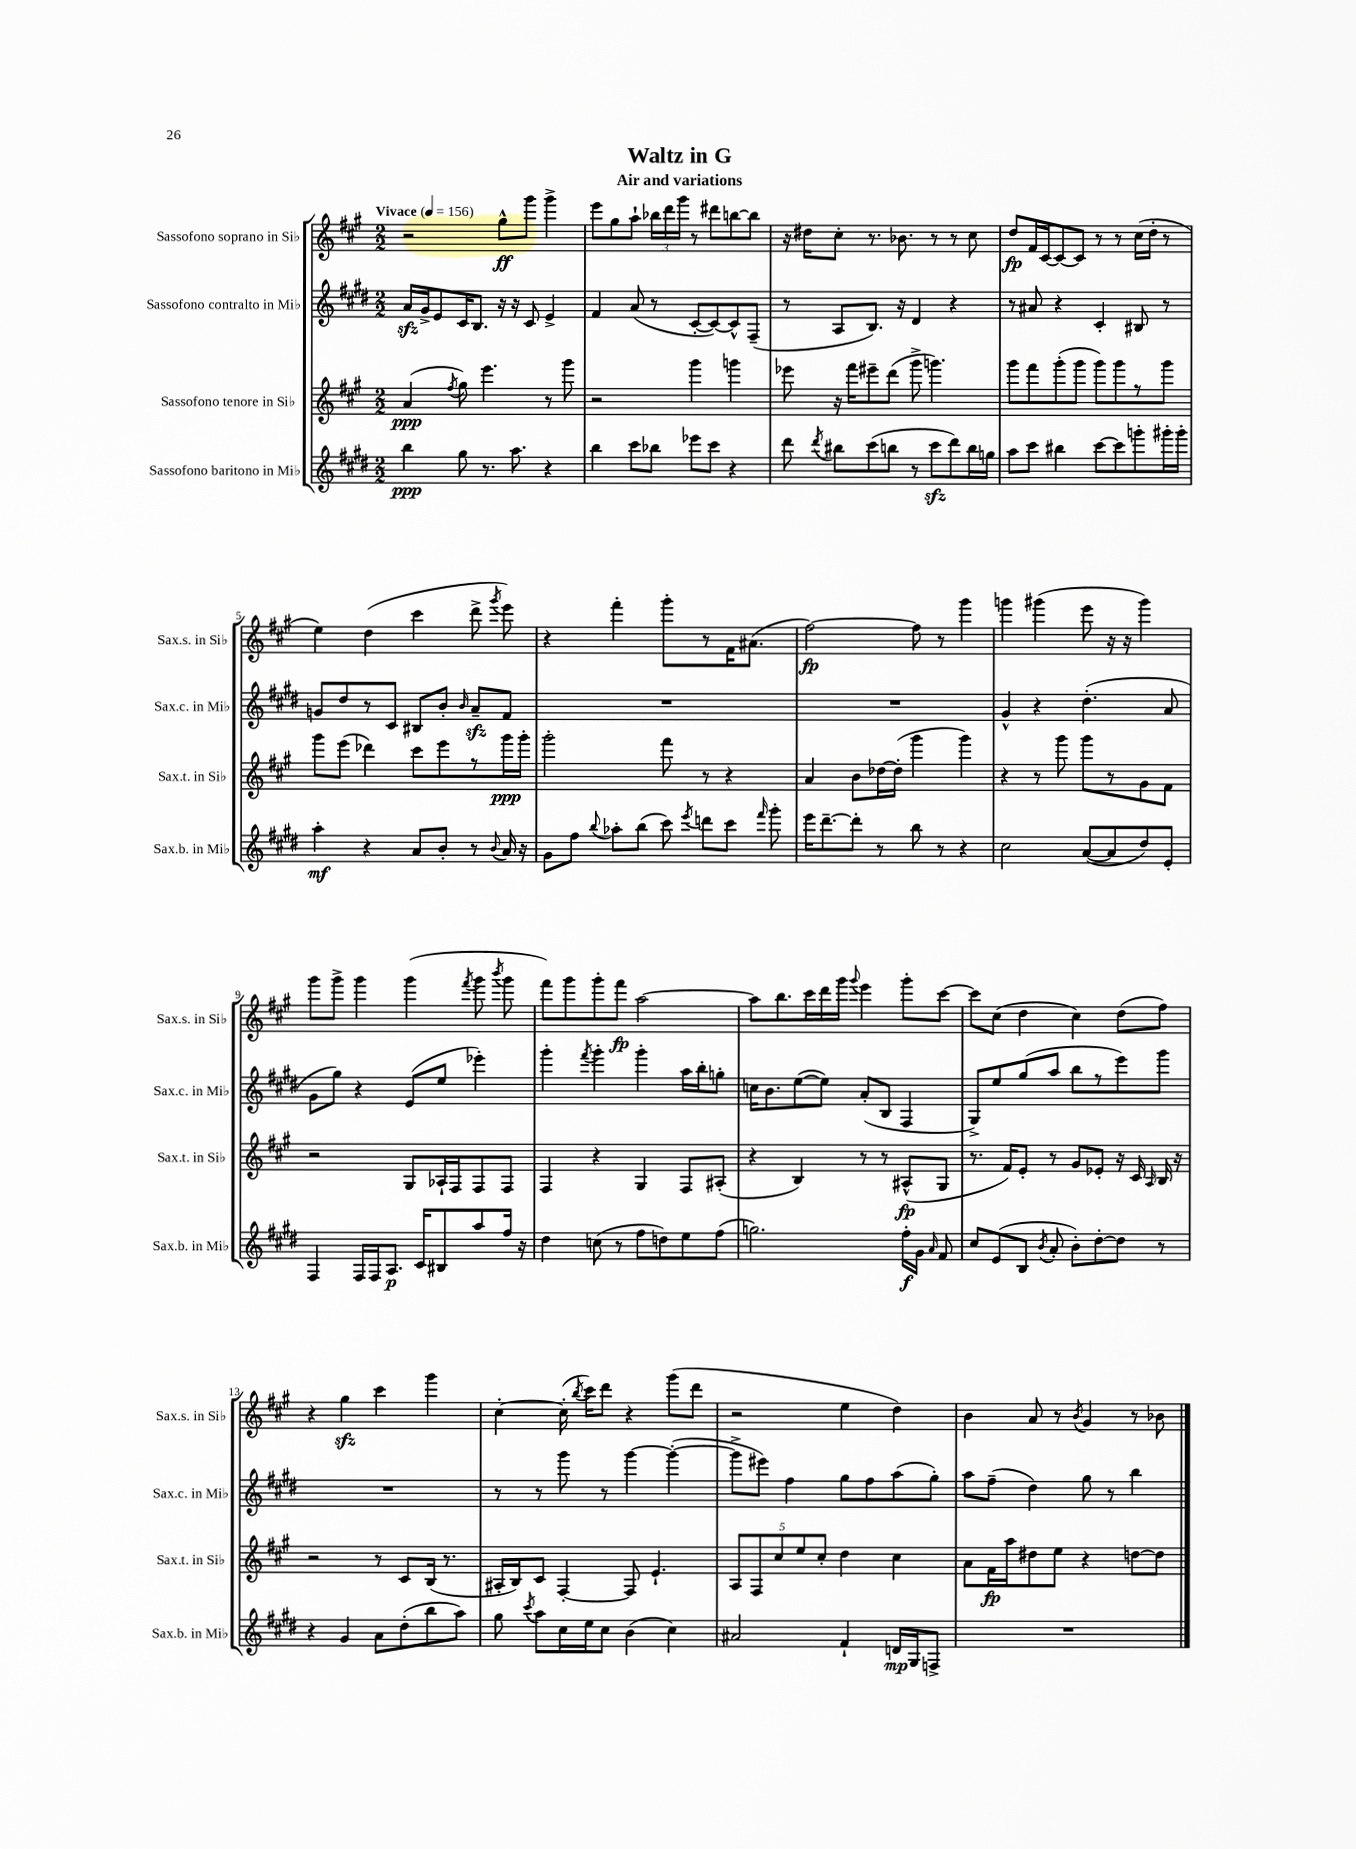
\header { title = "Waltz in G" subtitle = "Air and variations" }
<<
\new StaffGroup <<
\new Staff = "s0" \with { instrumentName = "Sassofono soprano in Sib" shortInstrumentName = "Sax.s. in Sib" } {
    \clef treble \key a \major \numericTimeSignature \time 2/2 \tempo "Vivace" 4 = 156
    \autoBeamOff r2 gis''8[-^\ff gis'''8] gis'''4-> |
    e'''8[ gis''8 a''8]-! \tuplet 3/2 { bes''16[ d'''16 gis'''16] } r8 dis'''8[ b''8~ b''8] |
    r16 dis''16[ cis''8]-. r8. bes'8. r8 r8 cis''8 |
    d''8[\fp fis'16 cis'16~ cis'8~ cis'8] r8 r8 cis''16[( d''16]-. r8 |
    e''4) d''4( cis'''4 d'''8-> \acciaccatura { gis'''8 } e'''8) |
    r4 fis'''4-. gis'''8[-. r8 fis'16 ais'8.]( |
    fis''2~\fp) fis''8 r8 gis'''4 |
    g'''4 gis'''4( e'''8 r16 r16 gis'''4) |
    gis'''8[ gis'''8]-> gis'''4 gis'''4( \acciaccatura { fis'''8 } gis'''8 \acciaccatura { b'''8 } gis'''8 |
    fis'''8[) gis'''8 gis'''8-. fis'''8]\fp a''2~ |
    a''8[ b''8. cis'''16 d'''16 gis'''16] \appoggiatura { gis'''8 } e'''4 gis'''8[-. cis'''8]~ |
    cis'''8[ cis''8]( d''4 cis''4) d''8[( fis''8]) |
    r4 gis''4\sfz cis'''4 gis'''4 |
    cis''4~-. cis''16-.( \acciaccatura { b''8 } cis'''16[) d'''8] r4 gis'''8[( d'''8] |
    r2 e''4 d''4) |
    b'4 a'8 r8 \acciaccatura { b'8 } gis'4 r8 bes'8 \bar "|." |
}
\new Staff = "s1" \with { instrumentName = "Sassofono contralto in Mib" shortInstrumentName = "Sax.c. in Mib" } {
    \clef treble \key e \major \numericTimeSignature \time 2/2
    \autoBeamOff a'16[\sfz gis'16-> e'8 cis'16 b8.] r16 r16 cis'8 e'4-> |
    fis'4 a'8( r8 cis'8[~-. cis'8~) cis'8-^ fis8]--( |
    r8 a8[ b8.]) r16 dis'4 r4 |
    r8 ais'8 r4 cis'4-. bis8 r8 |
    g'8[ dis''8 r8 cis'8] bis8[ b'8]-. \grace { b'16 } a'8[--\sfz fis'8] |
    R1 |
    R1 |
    gis'4-^ r4 dis''4.-.( a'8 |
    gis'8[ gis''8]) r4 e'8[( e''8] ees'''4-.) |
    gis'''4-. \acciaccatura { fis'''8 } gis'''4-. gis'''4-. a''16[ b''16-. g''8]-. |
    c''16[ b'8. e''8~( e''8]) a'8[-.( b8] fis4 |
    gis8[->) e''8 gis''8( a''8] b''8[ r8 e'''8) gis'''8] |
    R1 |
    r8 r8 gis'''8 r8 gis'''4~ gis'''4~-.( |
    gis'''8[-> eis'''8]) fis''4 gis''8[ fis''8 a''8( gis''8]-.) |
    a''8[ fis''8]--( dis''4) gis''8 r8 b''4 \bar "|." |
}
\new Staff = "s2" \with { instrumentName = "Sassofono tenore in Sib" shortInstrumentName = "Sax.t. in Sib" } {
    \clef treble \key a \major \numericTimeSignature \time 2/2
    \autoBeamOff a'4\ppp( \acciaccatura { fis''8 } gis''8) e'''4. r8 gis'''8 |
    r2 gis'''4 g'''4 |
    ees'''8 r16 fis'''16[ eis'''8-- d'''8]( gis'''8-> g'''4.) |
    gis'''8[ fis'''8 gis'''8-.( gis'''8] gis'''8[) gis'''8 r8 gis'''8] |
    gis'''8[ e'''8]( des'''4) cis'''8[ e'''8 r8 gis'''16\ppp gis'''16]-. |
    gis'''2-. fis'''8 r8 r4 |
    a'4 b'8[ des''16~ des''16]-.( gis'''4 gis'''4) |
    r4 r8 gis'''8 gis'''8[ r8 gis'8 fis'8] |
    r2 gis8[ aes16-! fis16 fis8 fis8] |
    fis4 r4 gis4 fis8[ ais8]-.( |
    r4 b4) r8 r8 ais8[-^\fp( gis8] |
    r8. fis'16[) e'8]-. r8 gis'8[ ees'8]-. r16 cis'16 \grace { a16 } b16 r16 |
    r2 r8 cis'8[ b16]( r8. |
    ais16[-. b16) cis'8] fis4~-. fis8 e'4.-! |
    \tuplet 5/4 { a8[ fis8 cis''8 e''8 cis''8]-. } d''4 cis''4 |
    a'8[ fis'16\fp a''16 dis''8 e''8] r4 d''8[~ d''8] \bar "|." |
}
\new Staff = "s3" \with { instrumentName = "Sassofono baritono in Mib" shortInstrumentName = "Sax.b. in Mib" } {
    \clef treble \key e \major \numericTimeSignature \time 2/2
    \autoBeamOff b''4\ppp gis''8 r8. a''8. r4 |
    b''4 cis'''8[ bes''8] ees'''8[ cis'''8] r4 |
    dis'''8 \acciaccatura { dis'''8 } bis''8[ cis'''8( b''8] r8 cis'''8[\sfz dis'''8) b''16 g''16] |
    a''8[ cis'''8] bis''4 cis'''8[~ cis'''8 g'''8-. gis'''16-. gis'''16]-. |
    a''4-.\mf r4 a'8[ b'8]-. r8 \appoggiatura { b'8 } a'16 r16 |
    gis'8[ fis''8] \appoggiatura { b''8 } aes''8[-. b''8]( cis'''8) \acciaccatura { e'''8 } d'''8[ cis'''8] \grace { fis'''16 } gis'''8-. |
    e'''16[ dis'''8.~-- dis'''8]-. r8 b''8 r8 r4 |
    cis''2 a'8[~( a'8 dis''8) e'8]-. |
    fis4 fis16[ fis16 a8.]\p cis'16[ bis8 a''8 fis''16] r16 |
    dis''4 c''8( r8 fis''8[ d''8) e''8 fis''8]( |
    g''2.) fis''16[-.\f gis'16] \grace { a'16 } fis'8 |
    cis''8[ e'8( b8] \acciaccatura { b'8 } a'8-. b'8[-.) dis''8~-. dis''8] r8 |
    r4 gis'4 a'8[ dis''8-.( b''8 a''8]) |
    gis''8 \acciaccatura { cis'''8 } a''8[ cis''16 e''16 cis''8] b'4( cis''4) |
    ais'2 fis'4-! d'16[\mp gis16 f8]-> |
    R1 \bar "|." |
}
>>
>>
